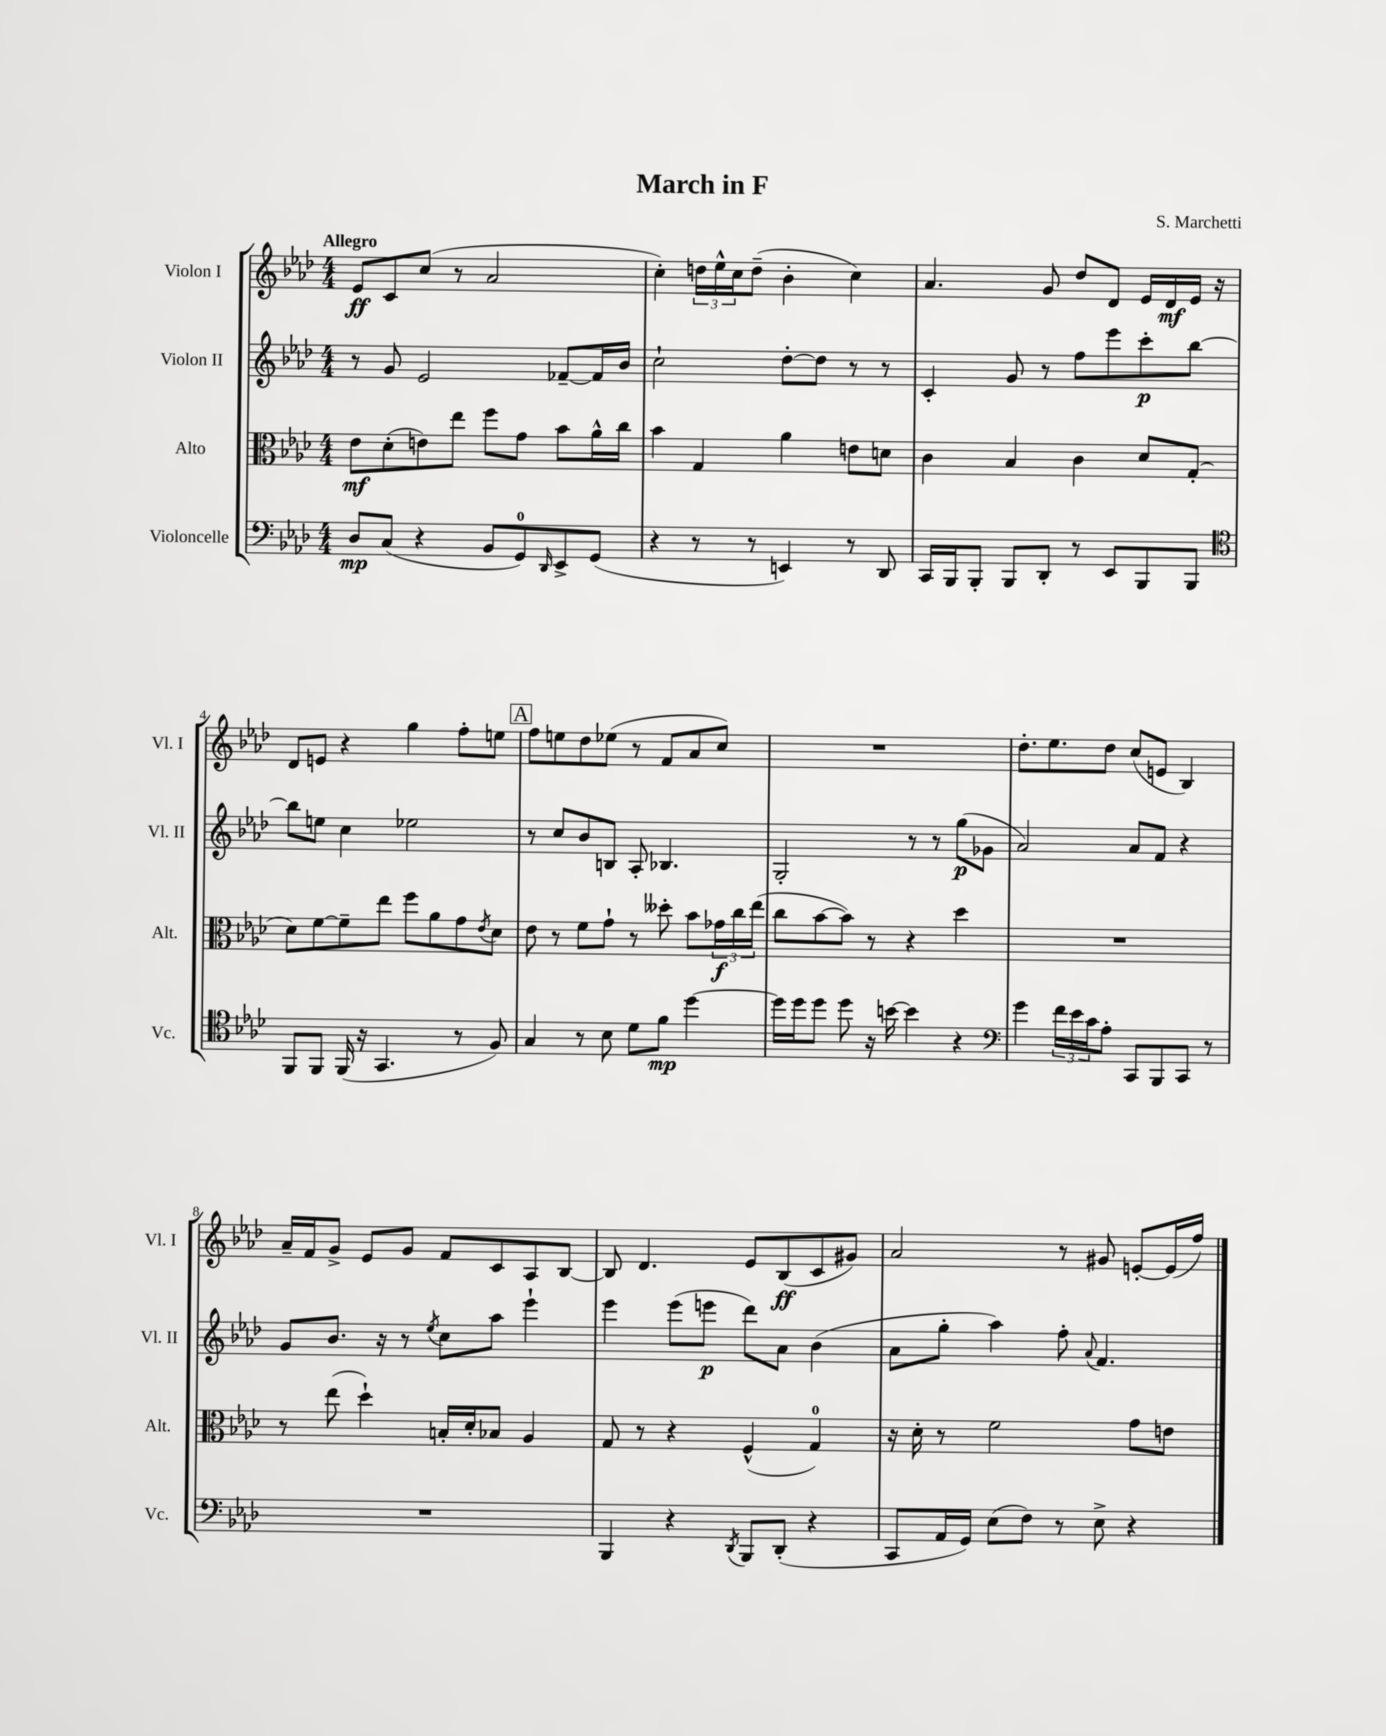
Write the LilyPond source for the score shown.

\header { title = "March in F" composer = "S. Marchetti" }
<<
\new StaffGroup <<
\new Staff = "s0" \with { instrumentName = "Violon I" shortInstrumentName = "Vl. I" } {
    \clef treble \key aes \major \numericTimeSignature \time 4/4 \tempo "Allegro"
    ees'8\ff c'8 c''8( r8 aes'2 |
    c''4-.) \tuplet 3/2 { d''16 ees''16-^ c''16 } d''8--( bes'4-. c''4) |
    aes'4. g'8 des''8 des'8 ees'16 des'16\mf ees'16 r16 |
    des'8 e'8 r4 g''4 f''8-. e''8 |
    \mark \markup { \box "A" } f''8 e''8 des''8 ees''8( r8 f'8 aes'8 c''8) |
    R1 |
    des''8.-. ees''8. des''8 c''8( e'8 bes4) |
    aes'16-- f'16 g'8-> ees'8 g'8 f'8 c'8 aes8 bes8~ |
    bes8 des'4. ees'8 bes8\ff( c'8 gis'8) |
    aes'2 r8 gis'8 e'8~-. e'16( f''16) \bar "|." |
}
\new Staff = "s1" \with { instrumentName = "Violon II" shortInstrumentName = "Vl. II" } {
    \clef treble \key aes \major \numericTimeSignature \time 4/4
    r8 g'8 ees'2 fes'8~-- fes'16 bes'16 |
    c''2-! des''8~-. des''8 r8 r8 |
    c'4-. g'8 r8 f''8 ees'''8 c'''8-.\p bes''8~ |
    bes''8 e''8 c''4 ees''2 |
    \mark \markup { \box "A" } r8 c''8 bes'8 b8 aes8-. bes4. |
    g2-. r8 r8 g''8\p( ges'8 |
    aes'2) aes'8 f'8 r4 |
    g'8 bes'8. r16 r8 \acciaccatura { ees''8 } c''8 aes''8 ees'''4-! |
    ees'''4 ees'''8( e'''8\p des'''8) aes'8 bes'4( |
    aes'8 g''8-. aes''4) f''8-. \appoggiatura { aes'8 } f'4. \bar "|." |
}
\new Staff = "s2" \with { instrumentName = "Alto" shortInstrumentName = "Alt." } {
    \clef alto \key aes \major \numericTimeSignature \time 4/4
    ees'8\mf des'8-.( e'8) ees''8 f''8 g'8 bes'8 aes'16-^ c''16 |
    bes'4 g4 aes'4 e'8 d'8 |
    c'4 bes4 c'4 des'8 g8-.( |
    des'8) f'8~ f'8-- ees''8 f''8 aes'8 g'8 \acciaccatura { ees'8 } des'8 |
    \mark \markup { \box "A" } ees'8 r8 f'8 g'8-! r8 deses''8-. bes'8 \tuplet 3/2 { ges'16\f c''16 ees''16( } |
    c''8 bes'8~ bes'8) r8 r4 des''4 |
    R1 |
    r8 ees''8( des''4-!) b16-. des'16-. bes8 aes4 |
    g8 r8 r4 f4-^( g4-0) |
    r16 des'16-. r8 f'2 g'8 e'8 \bar "|." |
}
\new Staff = "s3" \with { instrumentName = "Violoncelle" shortInstrumentName = "Vc." } {
    \clef bass \key aes \major \numericTimeSignature \time 4/4
    des8\mp c8( r4 bes,8 g,8-0) \grace { des,16 } ees,8-> g,8( |
    r4 r8 r8 e,4) r8 des,8 |
    c,16 bes,,16 bes,,8-. bes,,8 des,8-. r8 ees,8 bes,,8 bes,,8 |
    \clef tenor f,8 f,8 f,16( r16 g,4. r8 f8) |
    \mark \markup { \box "A" } g4 r8 bes8 des'8 f'8\mp des''4~ |
    des''16 des''16 des''8 des''8 r16 b'16~ b'4 r4 |
    \clef bass g'4 \tuplet 3/2 { f'16 ees'16 c'16 } aes8-. c,8 bes,,8 c,8 r8 |
    R1 |
    bes,,4 r4 \acciaccatura { des,8 } bes,,8 des,8-.( r4 |
    c,8 aes,16 g,16) ees8( f8) r8 ees8-> r4 \bar "|." |
}
>>
>>
